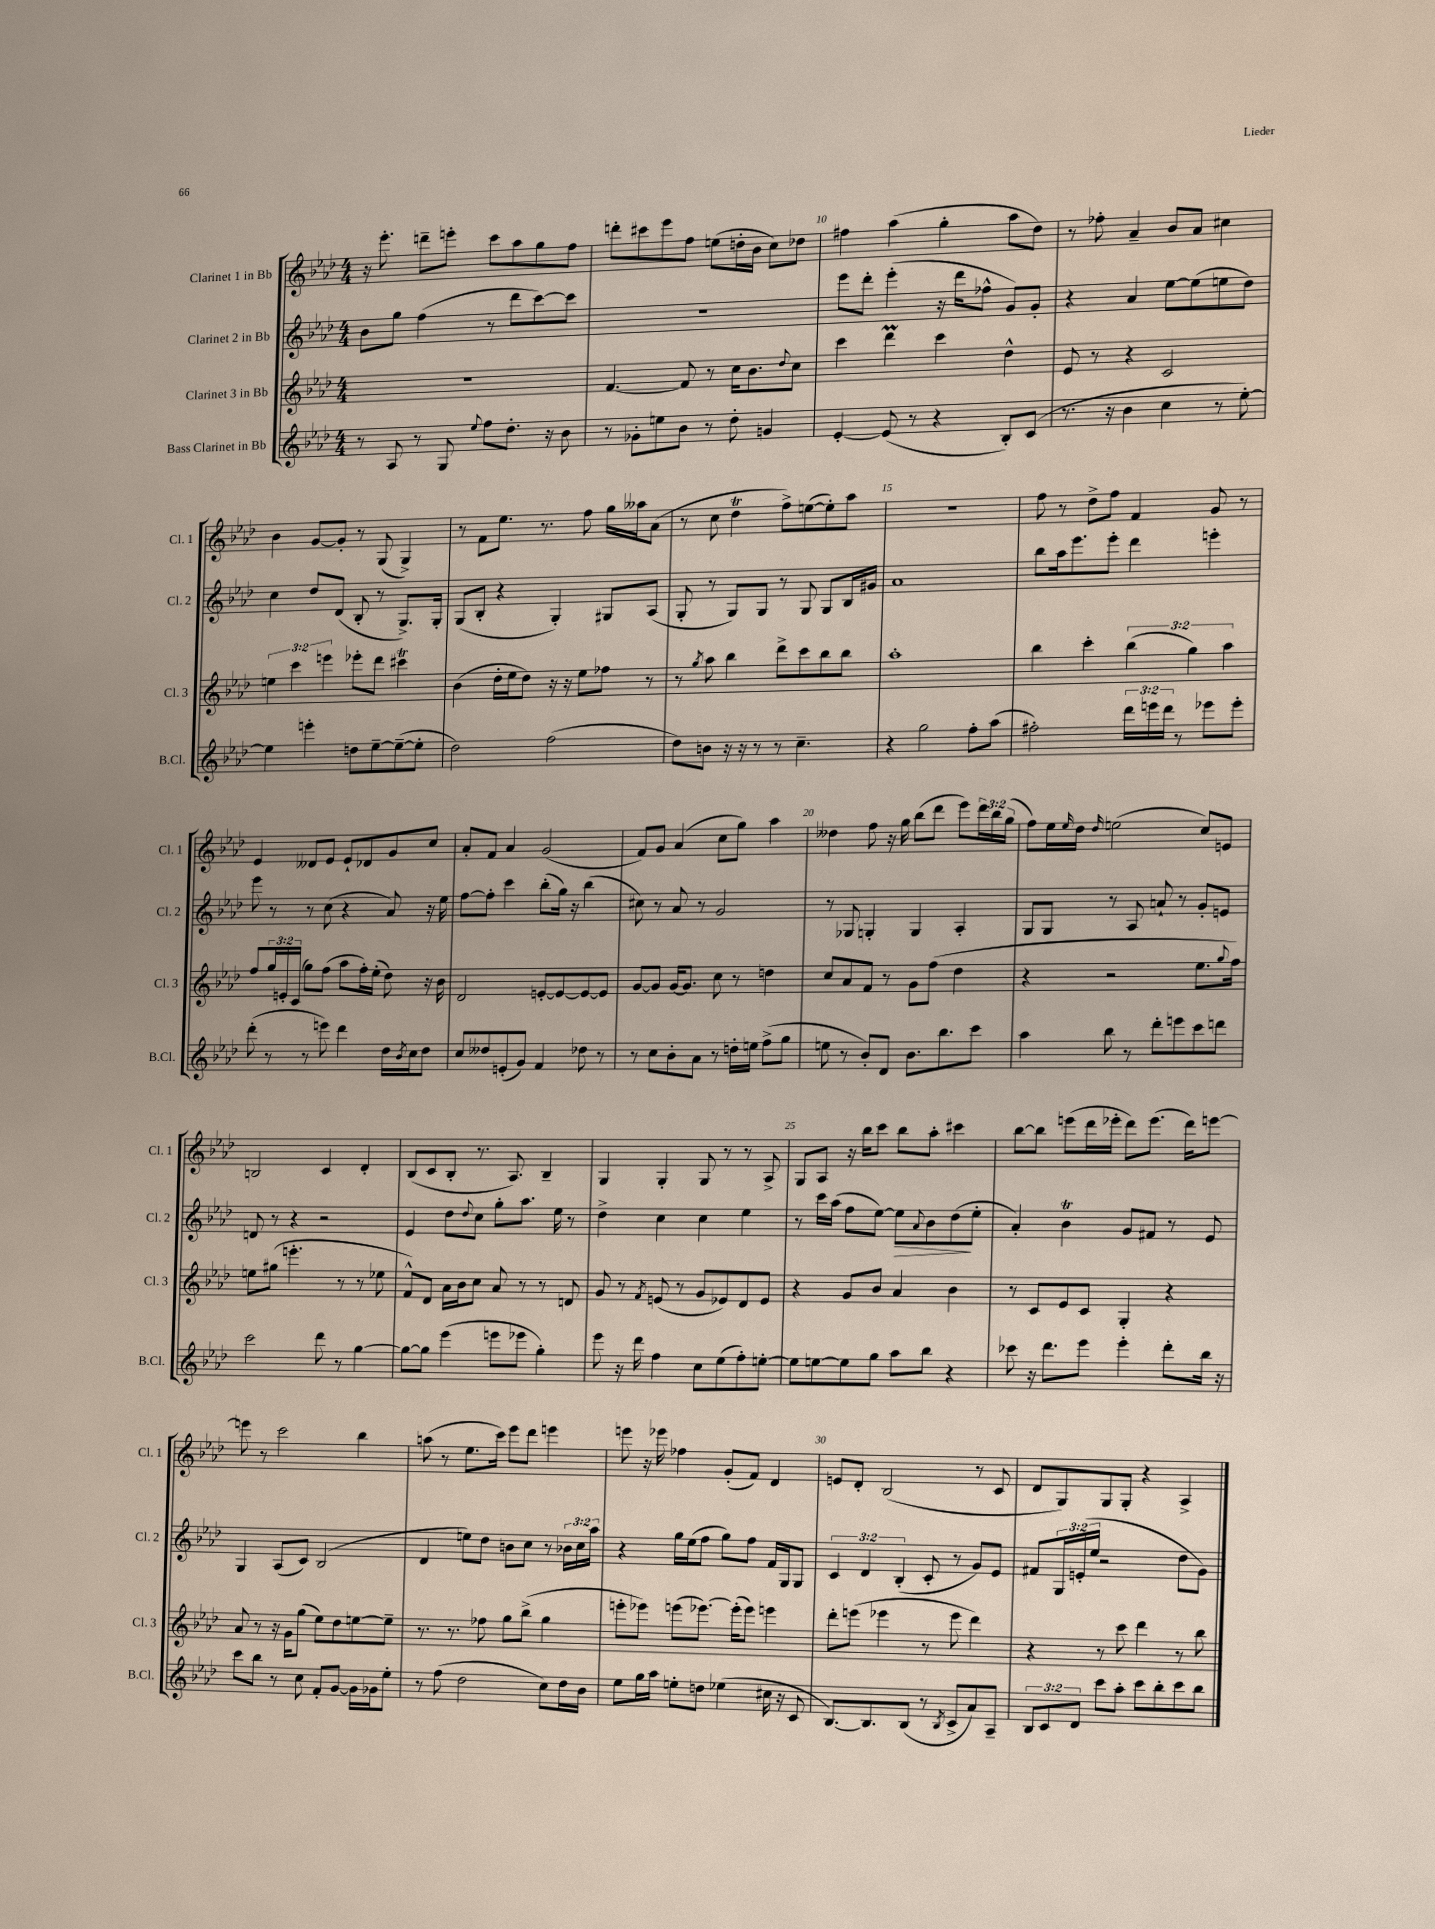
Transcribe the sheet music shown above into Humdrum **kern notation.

**kern	**kern	**kern	**kern
*staff4	*staff3	*staff2	*staff1
*clefG2	*clefG2	*clefG2	*clefG2
*k[b-e-a-d-]	*k[b-e-a-d-]	*k[b-e-a-d-]	*k[b-e-a-d-]
*M4/4	*M4/4	*M4/4	*M4/4
8r	1r	8b-	16r
.	.	.	8.eee-'
8A-	.	8gg	.
8r	.	(4ff	8ddd~
8G	.	.	8eee'
8qqee-	.	.	.
8ff	.	8r	8ccc
8.dd-'	.	8ddd-	8aa-
.	.	[8ccc)	8gg
16r	.	.	.
8b-	.	8ccc]	8ff
=	=	=	=
8r	[4.f	1r	8ddd'
8g-'	.	.	8ccc#
8ee	.	.	8eee-
8b-	8f]	.	8ff
8r	8r	.	(8ee
8dd-'	16cc	.	16dd'
.	8.b-	.	16b-
4g	.	.	8cc)
.	8qqdd-	.	.
.	8cc	.	8dd-
=	=	=	=
[4e-'	4ccc	8eee-	4ff#
.	.	8ddd-'	.
(8e-]	4ddd-	(4eee-'	(4aa-
8r	.	.	.
4r	4ccc	16r	4gg'
.	.	16ddd-	.
.	.	8ff-^^	.
8B-')	4dd-^^	8g)	8aa-
(8c	.	8g'	8dd-)
=	=	=	=
8.r	8e-	4r	8r
.	8r	.	8ff-'
16r	.	.	.
4b-	4r	4a-	4a-~
4cc	2c	[8ee-	8b-
.	.	(8ee-]	8a-
8r	.	8ee	4cc#
[8ee-')	.	8dd-)	.
=	=	=	=
4ee-]	6ee	4cc	4b-
.	6ccc	.	.
4eee'	.	8dd-	[8g
.	6eee	.	.
.	.	(8d-	8g']
8dd	8eee-'	8B-'	8r
[8ee-~	8ddd-	8r	(8G
(8ee-~_	4ccc#	8.G^)	4G^)
8ee-']	.	.	.
.	.	16G'	.
=	=	=	=
2dd-)	(4b-	(8G	8r
.	.	8B-'	8f
.	16dd-'	4r	8.ee-
.	16ee-	.	.
.	8dd-)	.	.
.	.	.	8.r
(2ff	16r	4G')	.
.	16r	.	.
.	8ee-	.	8ff
.	8ff-	8G#	16gg
.	.	.	16aa--
.	8r	(8A-	(8a-
=	=	=	=
8dd-)	8r	8G'	8r
.	8qgg	.	.
8b	8aa-	8r	8cc
16r	4bb-	8G)	4dd-
16r	.	.	.
8r	.	8G	.
8r	8ddd-^	8r	8ff^)
4.cc~	8ccc	8G	([8ee
.	8bb-	8G	8ee'])
.	8bb-	16B-	8aa-
.	.	16g#	.
=	=	=	=
4r	1aa-'	1a-	1r
2gg	.	.	.
8ff'	.	.	.
(8aa-	.	.	.
=	=	=	=
2ff#')	4bb-	8bb-	8ff
.	.	16aa-	8r
.	.	8.eee-	.
.	4ccc'	.	8dd-^
.	.	8eee-'	8ff
24ddd-	(6bb-	4ddd-	4f
24eee	.	.	.
24ddd-	.	.	.
8r	.	.	.
.	6gg)	.	.
8eee-	.	4eee'	8g
.	6aa-	.	.
8eee-'	.	.	8r
=	=	=	=
(8ddd-'	8ff	8eee-	4e-
8r	24gg	8r	.
.	24e'	.	.
.	(24c	.	.
8r	8gg)	8r	8d--
8eee)	(8ff	(8cc	8e-
4ddd-	8aa-	4r	8e-`
.	16ff')	.	8d-
.	(16ee-'	.	.
16dd-	8dd-)	8a-)	8g
8qb-	.	.	.
16cc	.	.	.
8dd-	16r	16r	8cc
.	16b-	16ee-	.
=	=	=	=
8cc	2d-	[8ff	8a-'
8dd--	.	8ff']	8f
(8e'	.	4ccc	4a-
8g)	.	.	.
4f	[8e'	(8bb-'	(2g
.	8e_	16gg)	.
.	.	16r	.
8dd-	8e_	(4bb-	.
8r	8e]	.	.
=	=	=	=
8r	[8g	8cc#)	8f)
8cc	8g]	8r	8g
8b-'	[16g	8a-	(4a-
.	8.g]	.	.
8a-	.	8r	.
8r	8cc	2g	8cc
16dd'	8r	.	8gg)
16ee	.	.	.
(8ff^	4dd	.	4aa-
8gg	.	.	.
=	=	=	=
8ee	8cc	8r	4dd--
8r	8a-	8G-	.
8b-')	8f	4G'	8ff
8d-	8r	.	16r
.	.	.	16gg
8.b-	8g	4G	(8bb-
.	(8ff	.	8ddd-
8.bb-	.	.	.
.	4dd-	4A-'	8eee-)
8ccc	.	.	24ddd-
.	.	.	24bb-
.	.	.	(24gg
=	=	=	=
4aa-	4r	8G	8ff)
.	.	8G	16ee-
.	.	.	16qqee-
.	.	.	16dd-
.	.	.	16qqdd-
8bb-	2r	8r	(2ee
8r	.	8A-	.
8ddd-'	.	8a`	.
8eee	.	8r	.
8ccc	8.ee-	8g'	8cc)
8ddd	.	8e	8e
.	8qqgg	.	.
.	16ff)	.	.
=	=	=	=
2ccc	8ee	8d	2B
.	(8gg#	8r	.
.	4.eee'	4r	.
8ddd-	.	2r	4c
8r	8r	.	.
[4gg	8r	.	4d-'
.	8ee-	.	.
=	=	=	=
8gg_	8f^^)	4e-	(8B-
8gg]	8d-	.	8c
(4eee-	16a-	8dd-	8B-'
.	16b-	.	.
.	.	8qqdd-	.
.	8cc	8cc	8.r
8eee	8a-	8gg'	.
.	.	.	8.A-)
8eee-	8r	8.aa-	.
4gg')	8r	.	4B-~
.	.	16ee-	.
.	8d	8r	.
=	=	=	=
8eee-	8g	4dd-^	4G
16r	8r	.	.
16ddd-	.	.	.
.	8qf	.	.
4ff	(8e	4cc	4G'
.	8r	.	.
8cc	8g	4cc	8G
(8ee-	8e-)	.	8r
8ff')	8d-	4ee-	8r
[8ee'	8e-	.	8A-^
=	=	=	=
8ee]	4r	8r	8G
[8ee	.	16ccc	8A-
.	.	(16aa-	.
8ee]	8g	8ff	16r
.	.	.	16bb-
8gg	8b-	[8ee-)	8ccc
8aa-	4a-	8ee-]	8bb-
.	.	8qqa-	.
8bb-	.	8b-	8aa-'
4r	4b-	(8dd-	4ccc#
.	.	8ee-'	.
=	=	=	=
8ccc-	8r	4a-')	[8bb-
16r	8c	.	8bb-]
8.ddd-	.	.	.
.	8e-	4b-	(8eee
8eee-	8c	.	16ddd-
.	.	.	16eee-'
4eee-'	4G'	8g	8ddd-)
.	.	8f#	(8.eee-
8ddd-'	4r	8r	.
.	.	.	16ddd-)
16bb-	.	8e-	[8eee
16r	.	.	.
=	=	=	=
8ccc	8a-	4G	8eee]
8bb-	8r	.	8r
8r	16r	(8A-	2ccc
.	16g	.	.
8cc	(8gg	8c)	.
8f'	8ee-)	(2B-	.
[8g	8dd-	.	.
16g]	[8ee	.	4bb-
16g-	.	.	.
8ee-'	8ee~]	.	.
=	=	=	=
8r	8.r	4d-	(8aa
(8ff	.	.	8r
.	8.r	.	.
2dd-	.	8ee)	8.ee-
.	8ff-	8dd-	.
.	.	.	16ccc)
.	8gg	8b	8eee-
.	(8bb-^	8cc	8ddd-
8cc)	4gg	8r	4eee
16dd-	.	24b-	.
.	.	24cc	.
16b-	.	.	.
.	.	24aa-	.
=	=	=	=
8ee-	8eee'	4r	8eee
16gg	8eee-)	.	16r
16aa-	.	.	16eee-
8ee'	(8eee	16gg	4ff-
.	.	(16ee-	.
8dd	[8.eee-)	8ff	.
(4ee-	.	8gg)	(8g'
.	(16eee-']	.	.
.	8eee-)	8ff	8f)
16cc#	4eee	16f	4d-
16r	.	16G	.
8c	.	8G	.
=	=	=	=
[8.B-)	8ddd-'	6c	8e
.	(8eee	.	8d-'
.	.	6d-	.
8.B-]	.	.	.
.	4eee-	.	(2B-
.	.	(6B-'	.
(8B-	.	.	.
8r	8r	8c'	.
8qB-	.	.	.
8c^	8eee-	8r	.
8a-)	4ddd-)	8g)	8r
8A-~	.	8e-	8c
=	=	=	=
12B-	4r	8f#	8d-
12c	.	.	.
.	.	24G	8G)
12d-	.	(24e'	.
.	.	24ee-	.
8ccc	8r	2r	8G
8aa-'	8ccc	.	8G'
8ccc	4ddd-	.	4r
8bb-'	.	.	.
8ccc	8r	8dd-	4A-^
8bb-	8bb-	8g)	.
==	==	==	==
*-	*-	*-	*-
